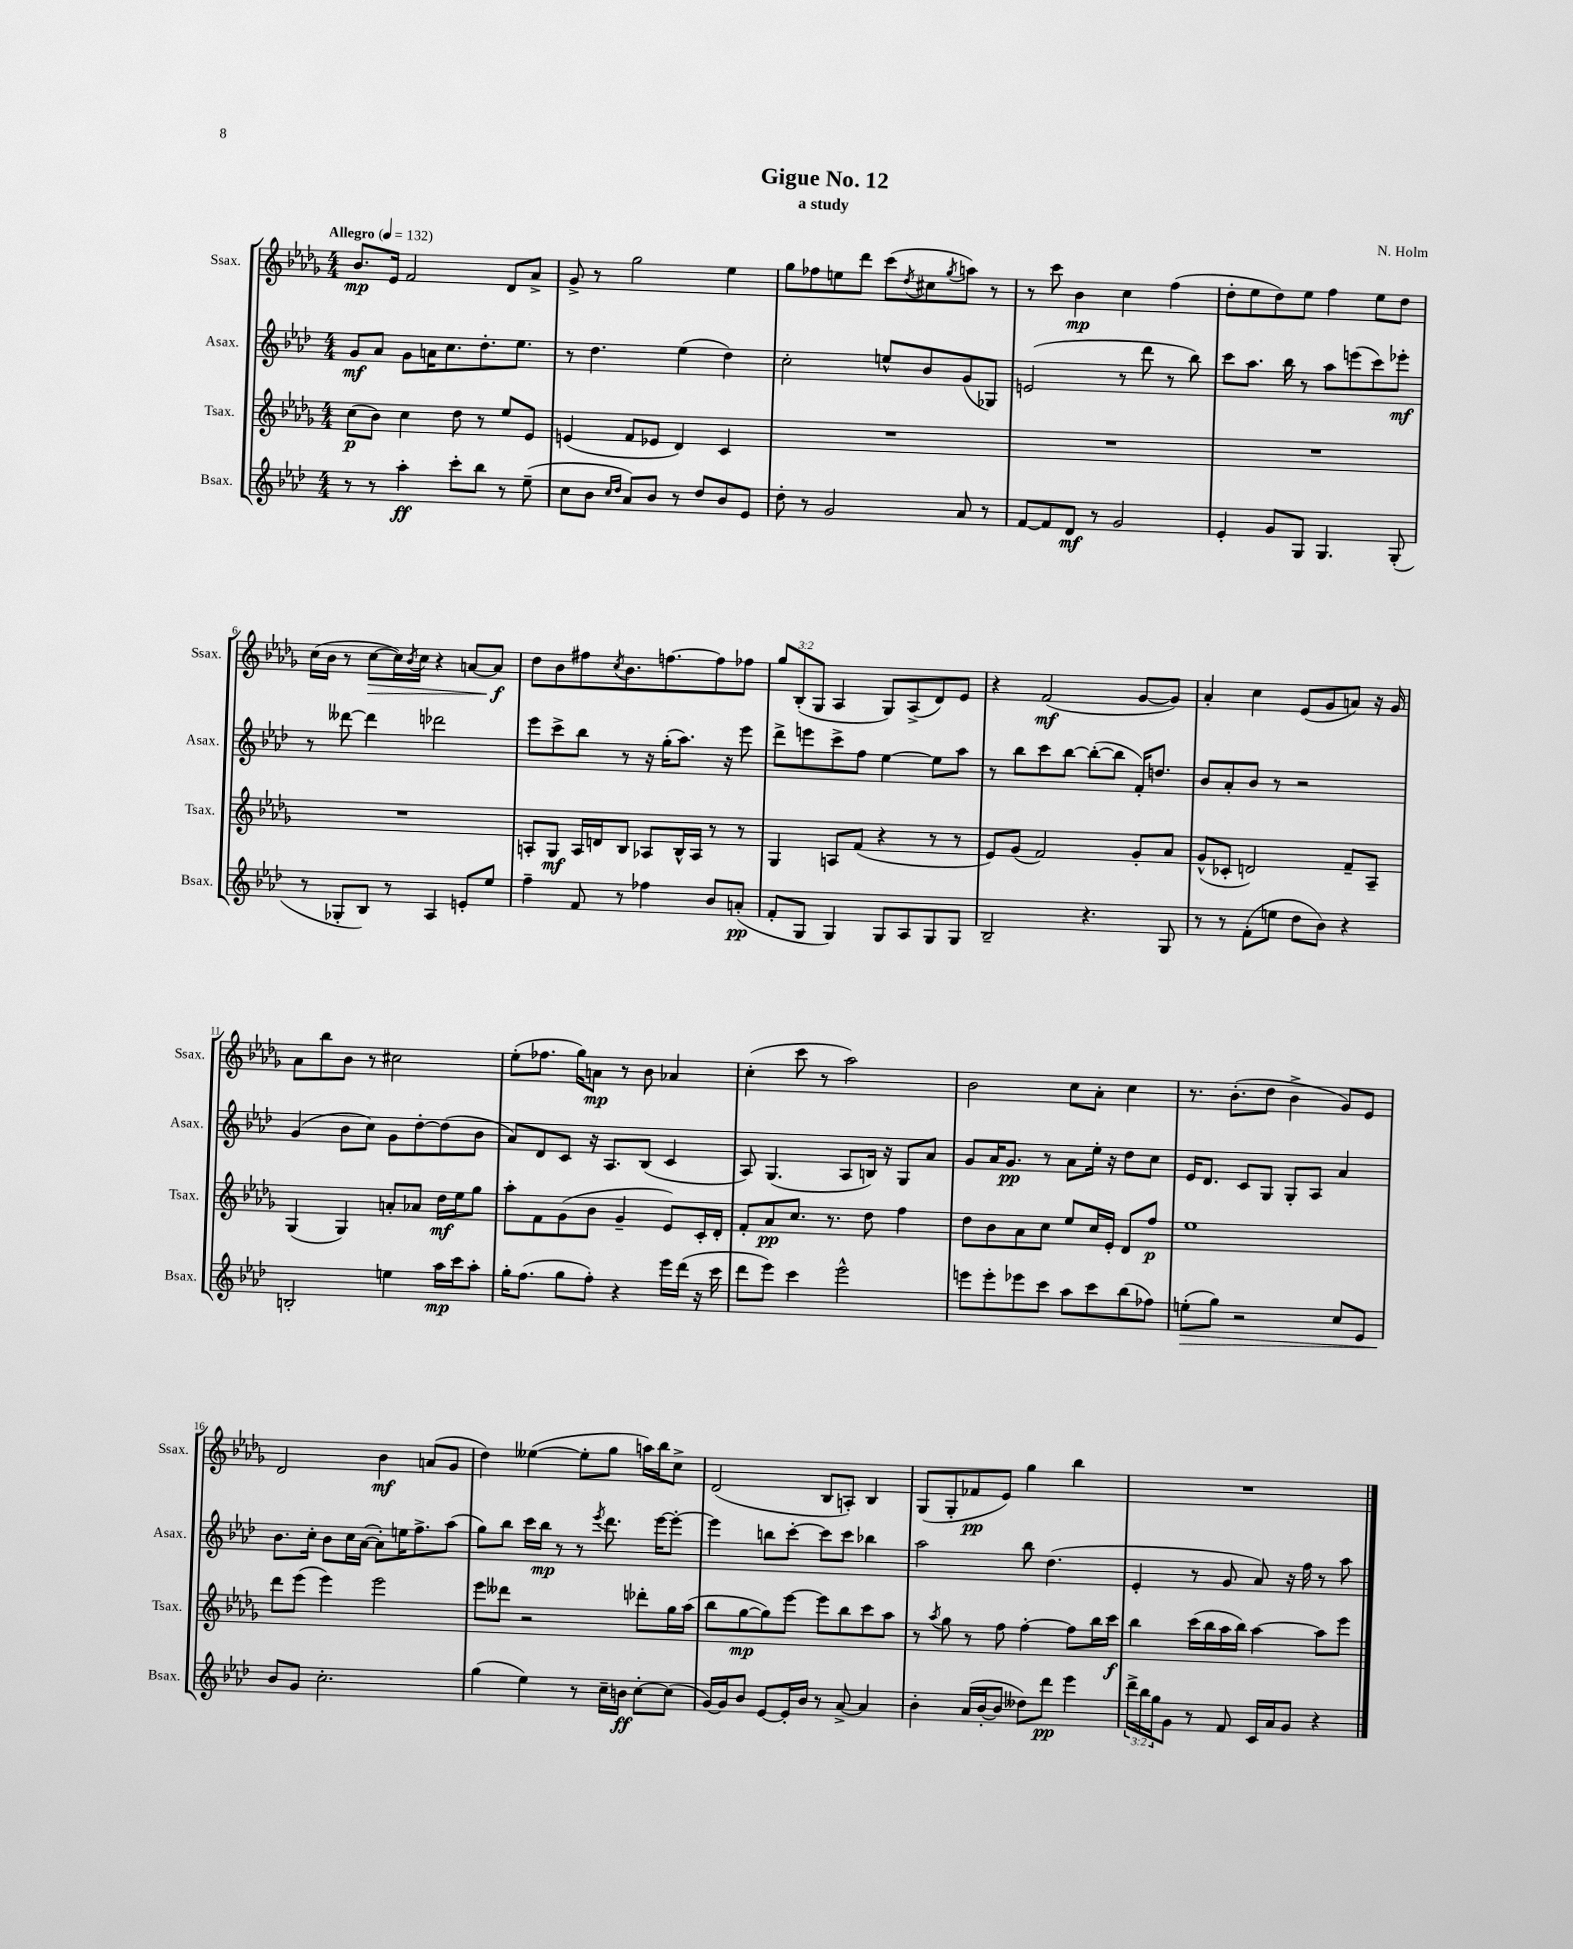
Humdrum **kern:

**kern	**dynam	**kern	**dynam	**kern	**dynam	**kern	**dynam
*part4	*part4	*part3	*part3	*part2	*part2	*part1	*part1
*staff4	*staff4	*staff3	*staff3	*staff2	*staff2	*staff1	*staff1
*I"Bsax.	*	*I"Tsax.	*	*I"Asax.	*	*I"Ssax.	*
*I'Bsax.	*	*I'Tsax.	*	*I'Asax.	*	*I'Ssax.	*
*clefG2	*	*clefG2	*	*clefG2	*	*clefG2	*
*k[b-e-a-d-]	*	*k[b-e-a-d-g-]	*	*k[b-e-a-d-]	*	*k[b-e-a-d-g-]	*
*M4/4	*	*M4/4	*	*M4/4	*	*M4/4	*
*MM132	*	*MM132	*	*MM132	*	*MM132	*
=1	=1	=1	=1	=1	=1	=1	=1
!	!	!	!	!	!	!LO:TX:a:B:t=Allegro	!
8r	.	(8cc\L	p	8g/L	mf	8.b-/L	mp
8r	.	8b-\J)	.	8a-/J	.	.	.
.	.	.	.	.	.	16e-/Jk	.
4aa-'\	ff	4cc\	.	8g\L	.	2f/	.
.	.	.	.	16an\K	.	.	.
.	.	.	.	8.cc\	.	.	.
8ccc'\L	.	8dd-\	.	.	.	.	.
8bb-\J	.	8r	.	8.dd-'\	.	.	.
8r	.	8ee-/L	.	.	.	8d-/L	.
.	.	.	.	8.ee-\J	.	.	.
(8ee-~\	.	8e-/J	.	.	.	8a-^/J	.
=2	=2	=2	=2	=2	=2	=2	=2
8cc\L	.	(4en/	.	8r	.	8g-^/	.
8b-\J	.	.	.	4.dd-\	.	8r	.
16qqcc/LL	.	.	.	.	.	.	.
16qqdd-/JJ	.	.	.	.	.	.	.
8a-/L)	.	8f/L	.	.	.	2gg-\	.
8b-/J	.	8e-X/J	.	.	.	.	.
8r	.	4d-/)	.	(4ee-\	.	.	.
8dd-/L	.	.	.	.	.	.	.
8b-/	.	4c/	.	4dd-\)	.	4ee-\	.
8e-/J	.	.	.	.	.	.	.
=3	=3	=3	=3	=3	=3	=3	=3
8dd-'\	.	1r	.	2cc'\	.	8gg-\L	.
8r	.	.	.	.	.	8ff-X\	.
2g/	.	.	.	.	.	8een\	.
.	.	.	.	.	.	8ddd-\J	.
.	.	.	.	8een^^/L	.	(8ccc\L	.
.	.	.	.	.	.	8qdd-/	.
.	.	.	.	8b-/	.	8cc#X\	.
.	.	.	.	.	.	8qgg-/	.
8a-/	.	.	.	(8g/	.	8aan\J)	.
8r	.	.	.	8G-X/J)	.	8r	.
=4	=4	=4	=4	=4	=4	=4	=4
[8f/L	.	1r	.	(2en/	.	8r	.
8f/]	.	.	.	.	.	8ccc\	.
8d-/J	mf	.	.	.	.	4b-\	mp
8r	.	.	.	.	.	.	.
2g/	.	.	.	8r	.	4cc\	.
.	.	.	.	8ddd-\	.	.	.
.	.	.	.	8r	.	(4ff\	.
.	.	.	.	8bb-\)	.	.	.
=5	=5	=5	=5	=5	=5	=5	=5
4e-'/	.	1r	.	8ccc\L	.	8dd-'\L	.
.	.	.	.	8.aa-\J	.	8ee-\	.
8g/L	.	.	.	.	.	8dd-\)	.
.	.	.	.	16bb-\	.	.	.
8G/J	.	.	.	8r	.	8ee-\J	.
4.G/	.	.	.	8aa-\L	.	4ff\	.
.	.	.	.	(8eeen\	.	.	.
.	.	.	.	8ccc\)	.	8ee-\L	.
(8G'/	.	.	.	8eee-X'\J	mf	8dd-\J	.
!!LO:LB:g=z
=6	=6	=6	=6	=6	=6	=6	=6
8r	.	1r	.	8r	.	(16cc\LL	.
.	.	.	.	.	.	16b-\JJ	.
8G-X'/L	.	.	.	[8ddd--X\	.	8r	.
!	!	!	!	!	!	!	!LO:HP:b
8B-/J)	.	.	.	4ddd--\]	.	[8cc\L	>
8r	.	.	.	.	.	16cc\L])	.
.	.	.	.	.	.	8qb-/	.
.	.	.	.	.	.	16cc\JJ	.
4A-/	.	.	.	2ddd-X\	.	4r	.
8en'/L	.	.	.	.	.	[8an/L	.
8ee-/J	.	.	.	.	.	8a/J]	f
.	.	.	.	.	.	.	]
=7	=7	=7	=7	=7	=7	=7	=7
4ff~\	.	8An'/L	.	8eee-\L	.	8dd-\L	.
.	.	8G-/J	mf	8ccc^\	.	8b-\	.
8f/	.	16A/LL	.	8bb-\J	.	8ff#X\	.
.	.	16dn/J	.	.	.	.	.
.	.	.	.	.	.	8qcc/	.
8r	.	8B-/J	.	8r	.	8.b-\	.
4ff-X\	.	8A-X/L	.	16r	.	.	.
.	.	.	.	(16gg'\KL	.	[8.ffn\	.
.	.	16B-^^/L	.	8.aa-\J)	.	.	.
.	.	16A-/JJ	.	.	.	.	.
8b-/L	.	8r	.	.	.	8ff\]	.
.	.	.	.	16r	.	.	.
(8an'/J	pp	8r	.	8eee-\	.	8ff-X\J	.
=8	=8	=8	=8	=8	=8	=8	=8
8f'/L	.	4G-/	.	8ddd-^\L	.	12gg-/L	.
.	.	.	.	.	.	(12B-'/	.
8G/J	.	.	.	8eeen\	.	.	.
.	.	.	.	.	.	12G-/J	.
4G/)	.	8An/L	.	8ccc^\	.	4A-/	.
.	.	(8f/J	.	8ff\J	.	.	.
8G/L	.	4r	.	[4ee-\	.	8G-/L)	.
8A-/	.	.	.	.	.	(8A-^/	.
8G/	.	8r	.	8ee-\L]	.	8d-/)	.
8G/J	.	8r	.	8aa-\J	.	8e-/J	.
=9	=9	=9	=9	=9	=9	=9	=9
2B-~/	.	8e-/L)	.	8r	.	4r	.
.	.	(8g-/J	.	8bb-\L	.	.	.
.	.	2f/)	.	8ccc\	.	(2f/	mf
.	.	.	.	[8bb-\J	.	.	.
4.r	.	.	.	(8bb-'\L_	.	.	.
.	.	.	.	8bb-\J]	.	.	.
.	.	8g-'/L	.	16f'/KL)	.	[8g-/L	.
.	.	.	.	8.ddn/J	.	.	.
8G/	.	8a-/J	.	.	.	8g-/J])	.
=10	=10	=10	=10	=10	=10	=10	=10
8r	.	(8g-^^/L	.	8b-/L	.	4a-'/	.
8r	.	8c-X'/J	.	8a-'/	.	.	.
(8f'\L	.	2dn/)	.	8b-/J	.	4cc\	.
8een\J	.	.	.	8r	.	.	.
8dd-\L	.	.	.	2r	.	(8e-/L	.
8b-\J)	.	.	.	.	.	8g-/	.
4r	.	8f~/L	.	.	.	8an/J)	.
.	.	8A-~/J	.	.	.	16r	.
.	.	.	.	.	.	16g-/	.
!!LO:LB:g=z
=11	=11	=11	=11	=11	=11	=11	=11
2Bn'/	.	(4G-/	.	(4g/	.	8a-\L	.
.	.	.	.	.	.	8bb-\	.
.	.	4G-/)	.	8b-\L	.	8b-\J	.
.	.	.	.	8cc\J)	.	8r	.
4een\	.	8an'/L	.	8g\L	.	2cc#X\	.
.	.	8a-X/J	.	[8dd-'\	.	.	.
16aa-\LL	mp	16dd-\LL	mf	(8dd-\]	.	.	.
16ccc\J	.	16ee-\J	.	.	.	.	.
8aa-'\J	.	8gg-\J	.	8b-\J	.	.	.
=12	=12	=12	=12	=12	=12	=12	=12
16gg'\KL	.	8aa-'\L	.	8a-/L)	.	(8ee-'\L	.
(8.ff\J	.	.	.	.	.	.	.
.	.	8f\	.	8d-/	.	8.ff-X\J	.
8gg\L	.	(8g-\	.	8c/J	.	.	.
.	.	.	.	.	.	16gg-\KL)	.
8ff'\J)	.	8b-\J	.	16r	.	8an\J	mp
.	.	.	.	8.A-/L	.	.	.
4r	.	4g-~/	.	.	.	8r	.
.	.	.	.	(8B-/J	.	8b-\	.
16eee-\LL	.	8e-/L)	.	4c/	.	4a-X/	.
(16ddd-\JJ	.	.	.	.	.	.	.
16r	.	16c'/L	.	.	.	.	.
16ccc\	.	16d-'/JJ	.	.	.	.	.
=13	=13	=13	=13	=13	=13	=13	=13
8ddd-\L	.	8f'/L	.	8A-/)	.	(4cc'\	.
8eee-\J)	.	8a-/	pp	(4.G/	.	.	.
4ccc\	.	8.cc/J	.	.	.	8ccc\	.
.	.	.	.	.	.	8r	.
.	.	8.r	.	.	.	.	.
2eee-^^\	.	.	.	8A-/L	.	2aa-\)	.
.	.	8dd-\	.	16Bn/Jk)	.	.	.
.	.	.	.	16r	.	.	.
.	.	4ff\	.	8G/L	.	.	.
.	.	.	.	8a-/J	.	.	.
=14	=14	=14	=14	=14	=14	=14	=14
8eeen\L	.	8dd-\L	.	8g/L	.	2b-\	.
8eee'\	.	8b-\	.	16a-/K	.	.	.
.	.	.	.	8.g/J	pp	.	.
8eee-X\	.	8a-\	.	.	.	.	.
8ccc\J	.	8cc\J	.	8r	.	.	.
8aa-\L	.	8ee-/L	.	8a-\L	.	8cc\L	.
8ccc\	.	16cc/L	.	16ee-'\Jk	.	8a-'\J	.
.	.	16e-'/JJ	.	16r	.	.	.
(8bb-\	.	8d-/L	.	8dd-\L	.	4cc\	.
8ff-X\J)	.	8ff/J	p	8cc\J	.	.	.
=15	=15	=15	=15	=15	=15	=15	=15
!	!LO:HP:b	!	!	!	!	!	!
(8een'\L	>	1ee-	.	16e-/KL	.	8.r	.
.	.	.	.	8.d-/J	.	.	.
8gg\J)	.	.	.	.	.	.	.
.	.	.	.	.	.	(8.b-'\L	.
2r	.	.	.	8c/L	.	.	.
.	.	.	.	8G/J	.	8dd-\J	.
.	.	.	.	8G'/L	.	4b-^\	.
.	.	.	.	8A-/J	.	.	.
8cc/L	.	.	.	4a-/	.	8g-/L)	.
8e-/J	.	.	.	.	.	8e-/J	.
!!LO:LB:g=z
=16	=16	=16	=16	=16	=16	=16	=16
8b-/L	.	8ddd-\L	.	8.b-\L	.	2d-/	.
8g/J	]	(8eee-\J	.	.	.	.	.
.	.	.	.	16cc'\Jk	.	.	.
2.cc'\	.	4eee-\)	.	8b-\L	.	.	.
.	.	.	.	16cc\L	.	.	.
.	.	.	.	([16a-\JJ	.	.	.
.	.	2eee-\	.	8a-'\L])	.	4b-\	mf
.	.	.	.	16een\K	.	.	.
.	.	.	.	8.ff^\	.	.	.
.	.	.	.	.	.	(8an/L	.
.	.	.	.	(8aa-\J	.	8g-/J	.
=17	=17	=17	=17	=17	=17	=17	=17
(4gg\	.	8eee-\L	.	8gg\L)	.	4dd-\)	.
.	.	8ddd--X\J	.	8bb-\J	.	.	.
4ee-\)	.	2r	.	16ccc\LL	.	([4ee--X\	.
.	.	.	.	16bb-\JJ	mp	.	.
.	.	.	.	8r	.	.	.
8r	.	.	.	8r	.	8ee--'\L]	.
.	.	.	.	8qeee-/	.	.	.
16cc~\LL	.	.	.	8.ddd-\	.	8gg-\J	.
16bn\JJ	ff	.	.	.	.	.	.
[8cc'\L	.	8ddd-X'\L	.	.	.	16aan\LL)	.
.	.	.	.	[16eee-\KL	.	16bb-\J	.
(8cc\J]	.	16gg-\L	.	8eee-'\J_	.	8cc^\J	.
.	.	(16aa-\JJ	.	.	.	.	.
=18	=18	=18	=18	=18	=18	=18	=18
[16g/LL)	.	8bb-\L	.	4eee-\]	.	(2d-/	.
16g/J]	.	.	.	.	.	.	.
8b-/J	.	[8gg-\	mp	.	.	.	.
[8e-/L	.	8gg-\])	.	8bbn\L	.	.	.
16e-'/L]	.	[8eee-\J	.	[8ccc'\J	.	.	.
16b-/JJ	.	.	.	.	.	.	.
8r	.	8eee-\L]	.	8ccc\L]	.	8B-/L	.
[8a-^/	.	8bb-\	.	8ccc\J	.	8An'/J)	.
4a-/]	.	8ccc\	.	4bb-X\	.	4B-/	.
.	.	8aa-\J	.	.	.	.	.
=19	=19	=19	=19	=19	=19	=19	=19
4b-'\	.	8r	.	2aa-\	.	(8G-/L	.
.	.	8qaa-/	.	.	.	.	.
.	.	8gg-\	.	.	.	8G-'/	.
(16a-/LL	.	8r	.	.	.	8f-X/	pp
[16b-'/J	.	.	.	.	.	.	.
8b-/J]	.	8ff\	.	.	.	8e-/J)	.
8dd--X\L)	.	[4ff'\	.	8bb-\	.	4gg-\	.
8ddd-\J	pp	.	.	(4.dd-\	.	.	.
4eee-\	.	8ff\L]	.	.	.	4bb-\	.
.	.	16bb-\L	.	.	.	.	.
.	.	16ccc\JJ	f	.	.	.	.
=20	=20	=20	=20	=20	=20	=20	=20
24ddd-^\LL	.	4bb-\	.	4e-'/	.	1r	.
24bb-\	.	.	.	.	.	.	.
24gg\J	.	.	.	.	.	.	.
8g\J	.	.	.	.	.	.	.
8r	.	(16ccc\LL	.	8r	.	.	.
.	.	16bb-\	.	.	.	.	.
8f/	.	16aa-\	.	8g/	.	.	.
.	.	16bb-\JJ)	.	.	.	.	.
16c/LL	.	[4aa-\	.	8a-/)	.	.	.
16a-/J	.	.	.	.	.	.	.
8g/J	.	.	.	16r	.	.	.
.	.	.	.	16ff\	.	.	.
4r	.	8aa-\L]	.	8r	.	.	.
.	.	8eee-\J	.	8aa-\	.	.	.
==	==	==	==	==	==	==	==
*-	*-	*-	*-	*-	*-	*-	*-
